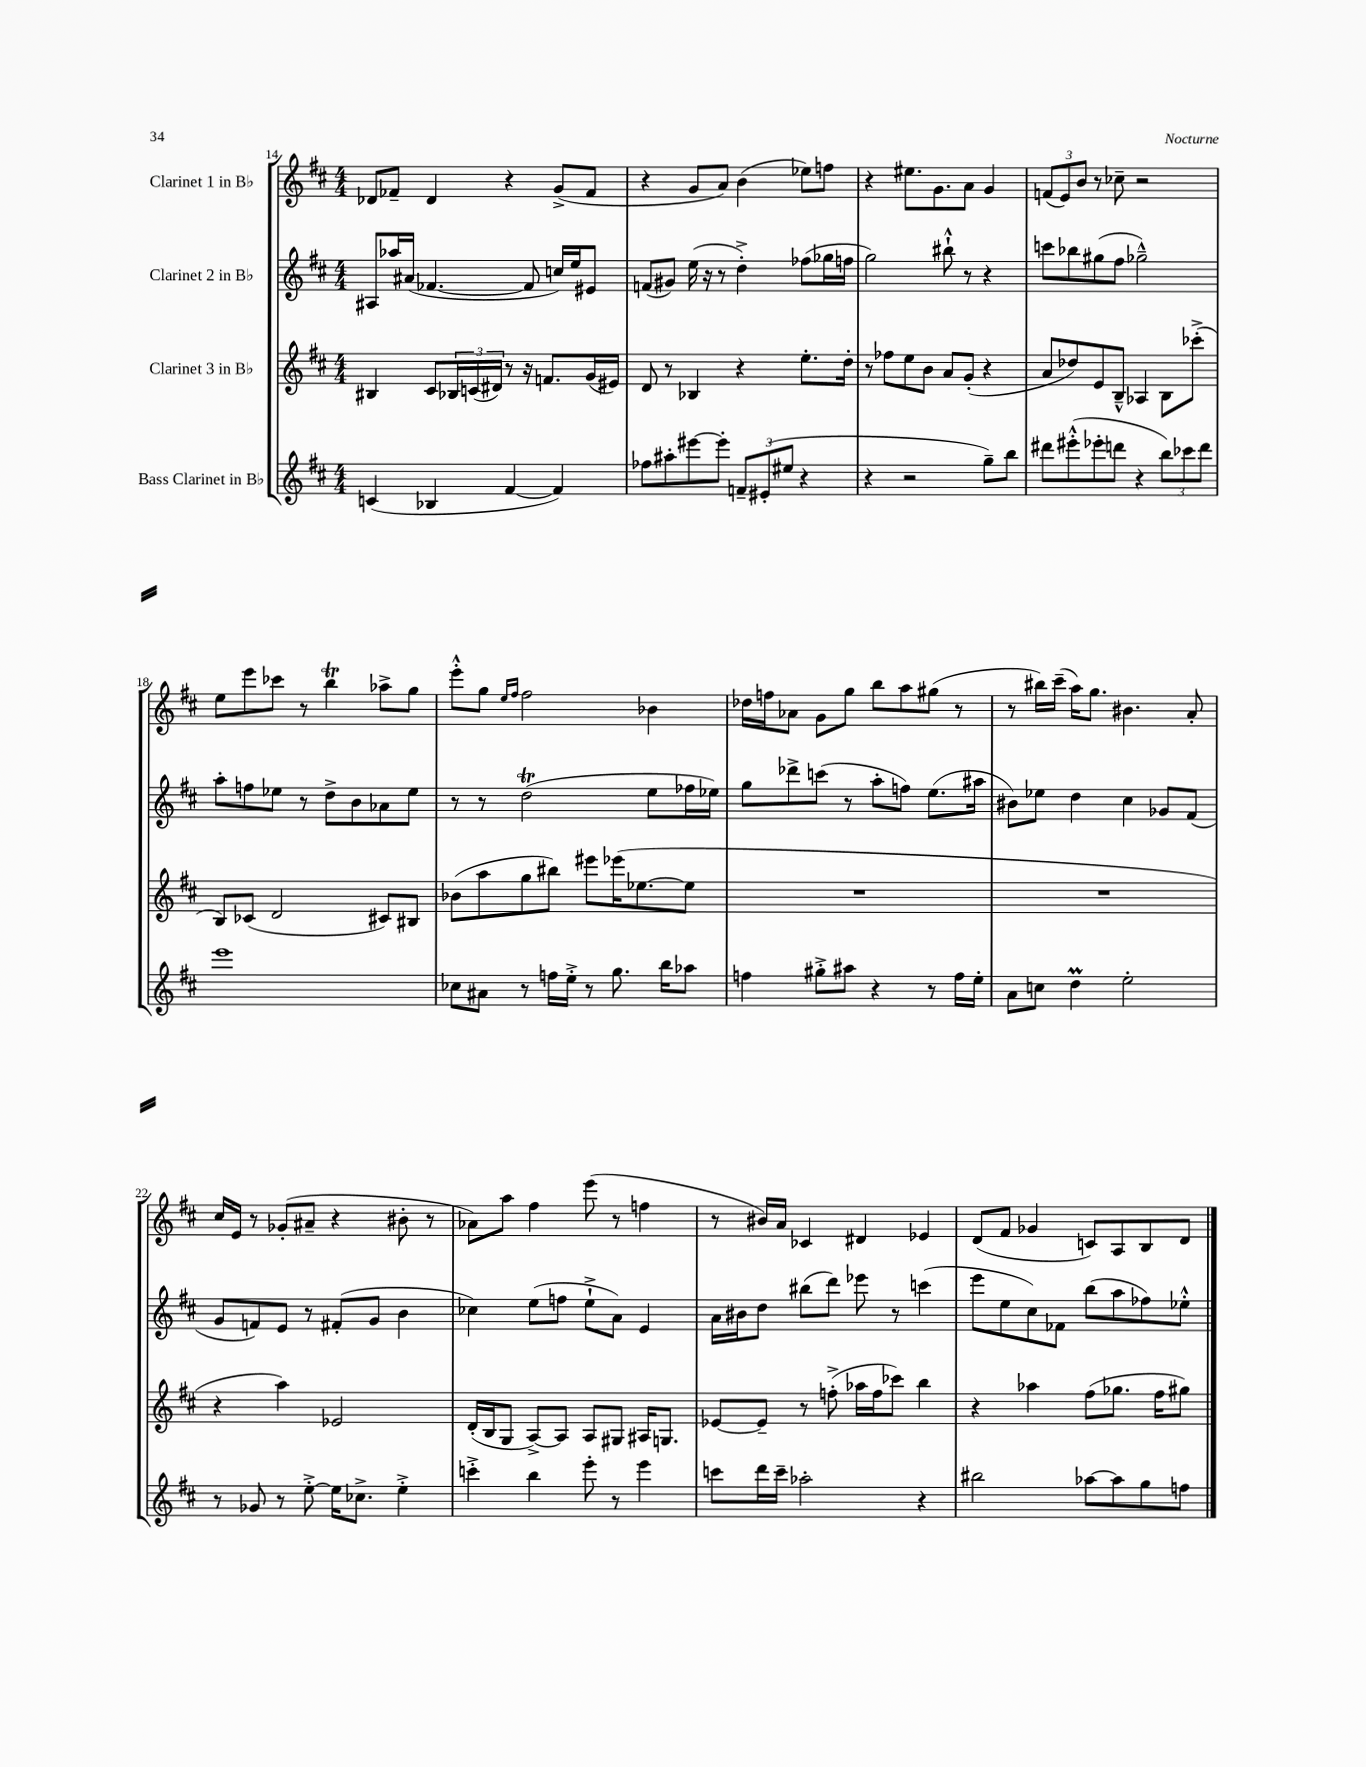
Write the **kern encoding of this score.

**kern	**kern	**kern	**kern
*staff4	*staff3	*staff2	*staff1
*clefG2	*clefG2	*clefG2	*clefG2
*k[f#c#]	*k[f#c#]	*k[f#c#]	*k[f#c#]
*M4/4	*M4/4	*M4/4	*M4/4
(4c	4B#	8A#	8d-
.	.	16aa-	8f-~
.	.	(16a#	.
4B-	8c#	[4.f-	4d-
.	24B-	.	.
.	(24c	.	.
.	24d#)	.	.
[4f#	8r	.	4r
.	16r	8f-]	.
.	8.f	.	.
4f#])	.	16cc)	(8g^
.	.	16ee	.
.	(16g	8e#	8f-
.	16e#)	.	.
=	=	=	=
8ff-	8d	(8f	4r
8aa#'	8r	8g#)	.
[8eee#	4B-	(16ee	8g
.	.	16r	.
8eee#']	.	8r	8a)
12f~	4r	4dd'^)	(4b
(12e#'	.	.	.
12ee#	.	.	.
4r	8.ee'	(8ff-	8ee-)
.	.	16gg-	8ff
.	16dd'	16ff	.
=	=	=	=
4r	8r	2gg)	4r
.	8ff-	.	.
2r	8ee	.	8.ee#
.	8b	.	.
.	.	.	8.g
.	8a	8bb#`^^	.
.	(8g'	8r	8a
8gg~)	4r	4r	4g
8bb	.	.	.
=	=	=	=
8ddd#	8a	8ccc	(12f
.	.	.	12e)
(8eee#'^^	8dd-)	8bb-	.
.	.	.	12b
8eee-'	8e	(8gg#	8r
8ddd	8B~^^	8ff#	8cc-~
4r	4A-	2gg-~^^)	2r
12bb)	8B	.	.
12ccc-	.	.	.
.	(8ccc-'^	.	.
12ddd	.	.	.
=	=	=	=
1eee	8B)	8aa'	8ee
.	(8c-	8ff	8eee
.	2d	8ee-	8ccc-
.	.	8r	8r
.	.	8dd^	4bb
.	.	8b	.
.	8c#)	8a-	8aa-^
.	8B#	8ee-	8gg
=	=	=	=
8cc-	(8b-	8r	8eee'^^
8a#	8aa	8r	8gg
.	.	.	16qqee
.	.	.	16qqff#
8r	8gg	(2dd	2ff#
16ff	8bb#)	.	.
16ee'^	.	.	.
8r	8eee#	.	.
8.gg	(16eee-	.	.
.	[8.ee-	.	.
.	.	8ee	4b-
16bb	.	.	.
8aa-	8ee-]	16ff-	.
.	.	16ee-)	.
=	=	=	=
4ff	1r	8gg	16dd-
.	.	.	16ff
.	.	8ddd-^	8a-
8gg#'^	.	(8ccc	8g
8aa#	.	8r	8gg
4r	.	8aa'	8bb
.	.	8ff)	8aa
8r	.	(8.ee	(8gg#
16ff	.	.	8r
16ee'	.	16aa#	.
=	=	=	=
8a	1r	8b#)	8r
8cc	.	8ee-	16bb#)
.	.	.	(16ccc#~
4dd	.	4dd	16aa)
.	.	.	8.gg
2ee'	.	4cc#	4.b#
.	.	8g-	.
.	.	(8f#	8a'
=	=	=	=
8r	4r	8g	16cc#
.	.	.	16e
8g-	.	8f)	8r
8r	4aa)	8e	(8g-'
[8ee'^	.	8r	8a#~
16ee]	2e-	(8f#'	4r
8.cc-^	.	.	.
.	.	8g	.
4ee'^	.	4b	8b#'
.	.	.	8r
=	=	=	=
4ccc'^	(16d'	4cc-)	8a-)
.	16B	.	.
.	8G	.	8aa
4bb	[8A^)	(8ee	4ff#
.	8A]	8ff	.
8eee'	8A	8ee`^	(8eee
8r	8G#	8a)	8r
4eee	16A#	4e	4ff
.	8.G	.	.
=	=	=	=
8ccc	[8e-	16a	8r
.	.	16b#	.
16ddd	8e-~]	8dd	16b#)
16ccc~	.	.	16a
2aa-'	8r	(8bb#	4c-
.	(8ff'^	8ddd)	.
.	16aa-	8eee-	4d#
.	16ff	.	.
.	8ccc-)	8r	.
4r	4bb	(4ccc	4e-
=	=	=	=
2bb#	4r	8eee	(8d
.	.	8ee	8f#
.	4aa-	8cc#)	4g-
.	.	8f-	.
[8aa-	(8ff#	(8bb	8c)
8aa-]	8.gg-	8aa	8A
8gg	.	8ff-)	8B
.	16ff#	.	.
8ff	8gg#)	8ee-'^^	8d
==	==	==	==
*-	*-	*-	*-
